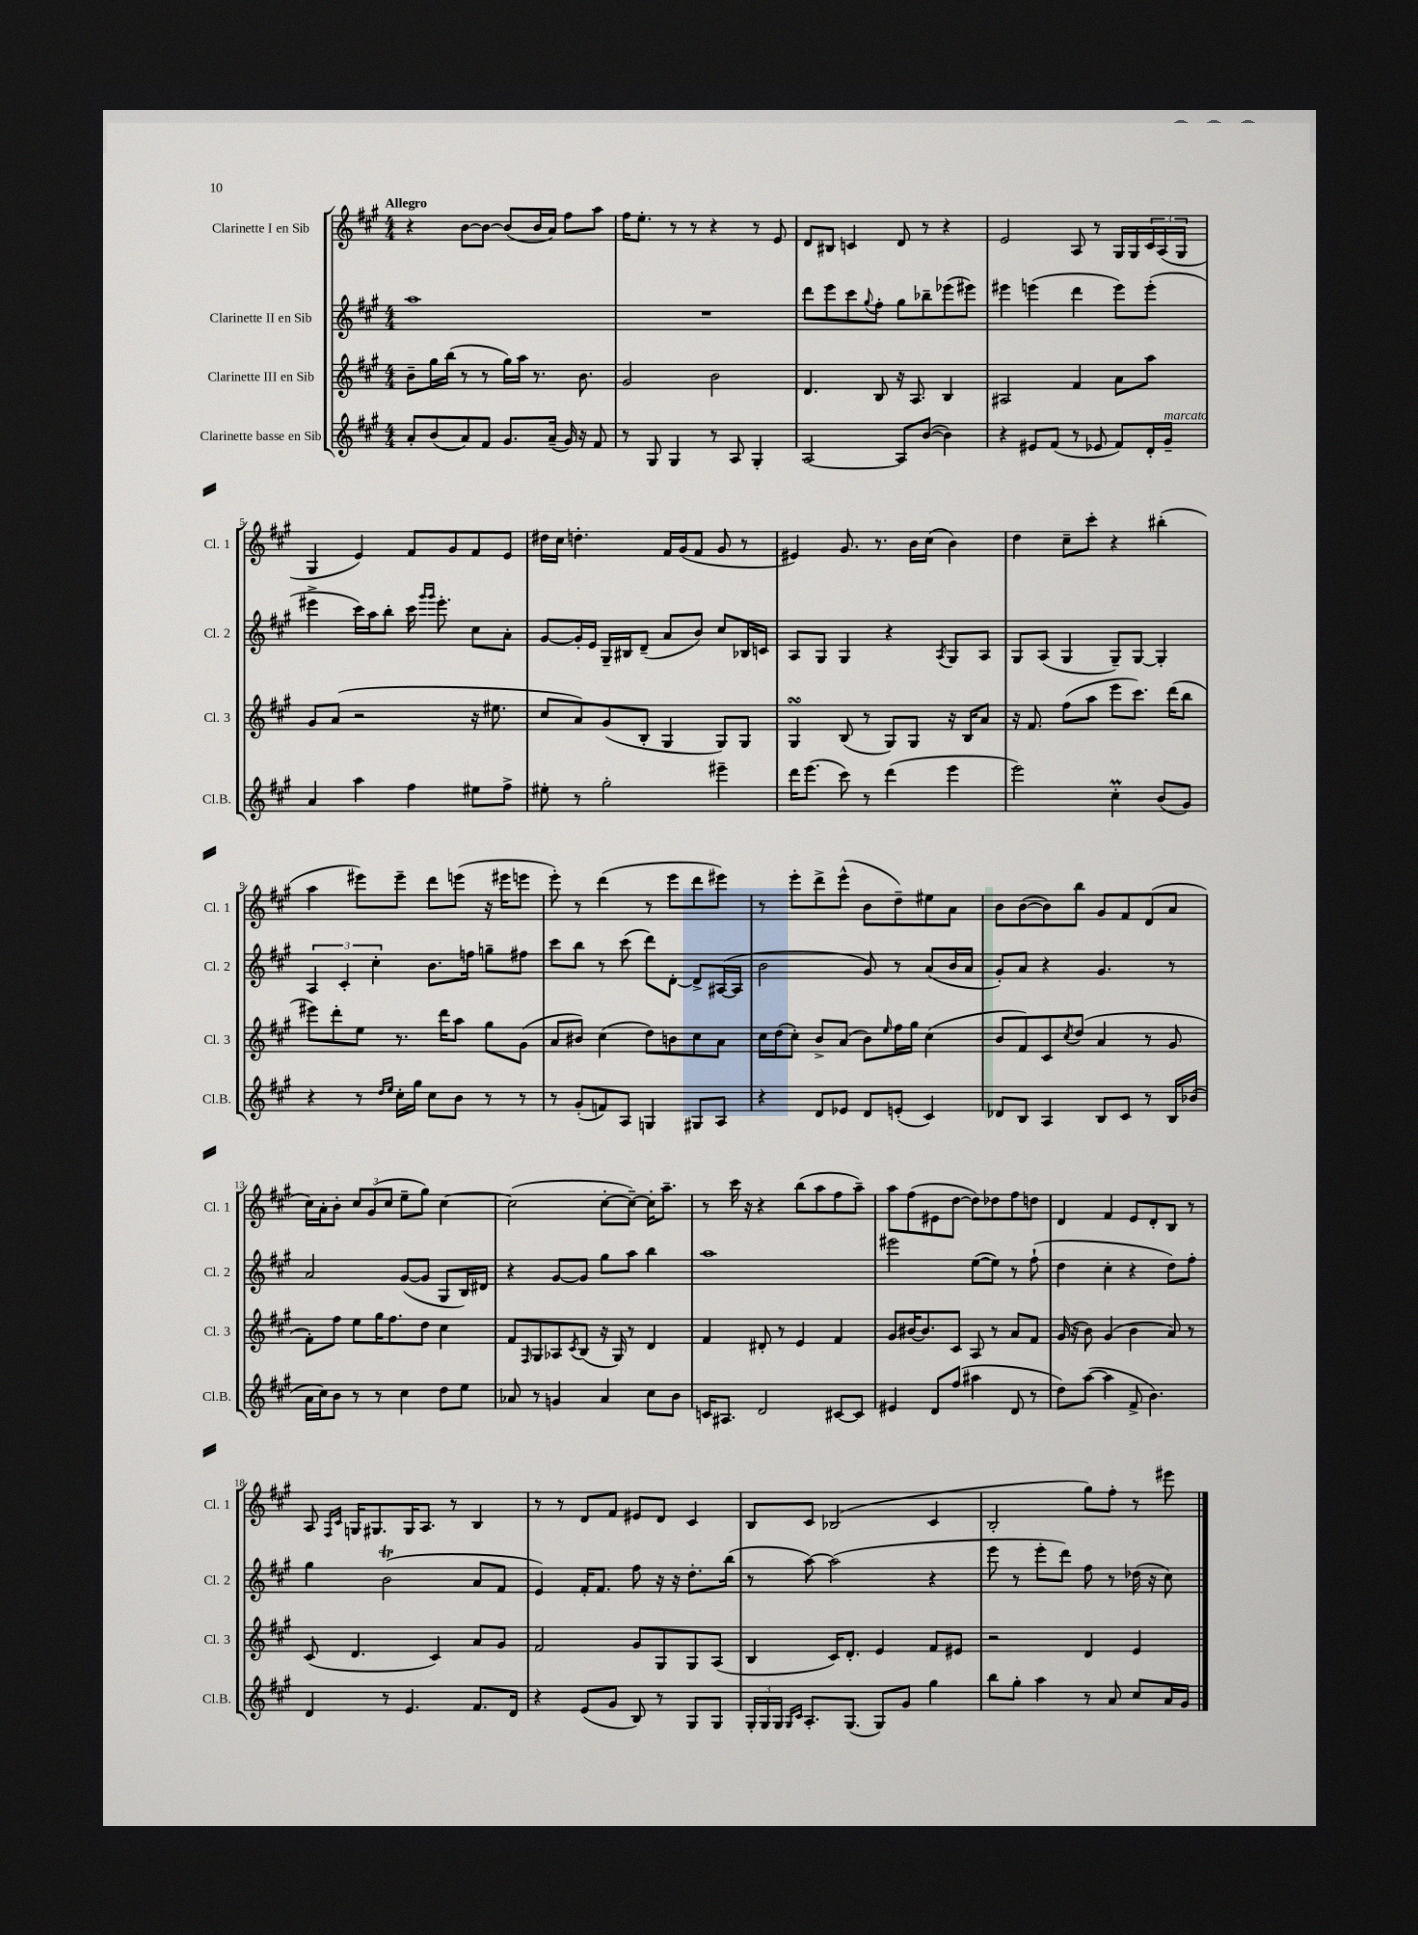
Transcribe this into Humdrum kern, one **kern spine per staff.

**kern	**kern	**kern	**kern
*staff4	*staff3	*staff2	*staff1
*clefG2	*clefG2	*clefG2	*clefG2
*k[f#c#g#]	*k[f#c#g#]	*k[f#c#g#]	*k[f#c#g#]
*M4/4	*M4/4	*M4/4	*M4/4
8a'	8b~	1aa	4r
(8b	16gg#	.	.
.	(16bb	.	.
8a)	8r	.	[8b
8f#	8r	.	8b_
8.g#	16gg#)	.	(8b]
.	16aa	.	.
.	8.r	.	16b
(16a~	.	.	16a)
16g#)	.	.	8ff#
16r	8.b	.	.
8f#	.	.	8aa
=	=	=	=
8r	2g#	1r	16ff#
.	.	.	8.ee'
8G#	.	.	.
4G#	.	.	8r
.	.	.	8r
8r	2b	.	4r
8A	.	.	.
4G#'	.	.	8r
.	.	.	8e
=	=	=	=
[2A	4.d	8ddd	8d
.	.	8eee	8B#
.	.	8ccc#	4c
.	.	8qqgg#	.
.	8B	8ff#'	.
8A]	16r	8gg#	8d
.	8.A	.	.
([8b	.	8bb-~	8r
4b])	4B	(8eee-	4r
.	.	8eee#)	.
=	=	=	=
4r	2A#	4eee#	2e
8e#	.	(4eee	.
(8f#	.	.	.
8r	4f#	4ddd	8A
8e-	.	.	8r
8f#)	8a	8eee)	16G#
.	.	.	16G#
16d'	8aa	(8eee'	24c#
.	.	.	(24A
16g#~	.	.	.
.	.	.	24G#
=	=	=	=
4a	8g#	4eee#^	4G#
.	(8a	.	.
4aa	2r	16ccc#)	4e)
.	.	16aa	.
.	.	8bb'	.
4ff#	.	16ccc#	8f#
.	.	16qqggg#	.
.	.	16qqggg#	.
.	.	8.eee#'	.
.	.	.	8g#
8ee#	16r	8cc#	8f#
.	8.ee#	.	.
8ff#^	.	8a'	8e
=	=	=	=
8ee#'	8cc#	[8g#	16dd#
.	.	.	16cc#
8r	8a)	16g#']	4.dd'
.	.	16e	.
2gg#'	(8g#	16G#~	.
.	.	16B#	.
.	8B'	(8d~	.
.	4G#	8a	16f#
.	.	.	(16g#
.	.	8b)	8f#
4eee#~	8G#)	8cc#	8g#
.	8G#	16B-	8r
.	.	16c	.
=	=	=	=
16ddd	4G#	8A	4e#)
(8.eee	.	.	.
.	.	8G#	.
8ccc#)	(8B	4G#	8.g#
8r	8r	.	.
.	.	.	8.r
(4ddd	8G#)	4r	.
.	8G#	.	16b
.	.	.	(16cc#
.	.	8qA	.
4eee	16r	8G#	4b)
.	16B	.	.
.	8a	8A	.
=	=	=	=
2eee)	16r	8G#	4dd
.	8.f#	.	.
.	.	(8A	.
.	(8ff#	4G#	8cc#~
.	8aa	.	8ccc#'
4cc#'	8eee	8G#~)	4r
.	8.ccc#)	[8G#	.
(8b	.	4G#']	(4bb#'
.	(16ddd	.	.
8g#)	8bb	.	.
=	=	=	=
4r	8eee#)	6A	4aa
.	8ddd'	.	.
.	.	6c#'	.
8r	8ee	.	8eee#)
.	.	6cc#'	.
16qqdd	.	.	.
16qqee	.	.	.
16cc#'	8.r	.	8eee#~
16gg#	.	.	.
8cc#	.	8.b	8ddd
.	16ddd	.	.
8b	8aa	.	(8eee
.	.	16ff	.
8r	8gg#	8gg~	16r
.	.	.	16eee#
8r	(8g#	8ff#	8eee
=	=	=	=
8r	8a	8ccc#	8eee')
(8g#'	8b#)	8bb	8r
8f)	(4cc#	8r	(4ddd
8A	.	(8ccc#	.
4G	8dd)	8ddd)	8r
.	8b	[8d'	8eee
8G#	8cc#	8d^]	8ddd
8A	8a	([16A#	8eee#)
.	.	16A#]	.
=	=	=	=
4r	16cc#	2b	8r
.	(16dd	.	.
.	8cc#')	.	8eee'
8d	8b^	.	8ddd^
8e-	(8a	.	(8eee^^
8d	8b)	8g#)	8b
.	16qqee	.	.
(8e'	16ff#	8r	8dd~)
.	16gg#	.	.
4c#)	(4cc#	(8a	8ee#
.	.	16b	8a
.	.	16a	.
=	=	=	=
8d-	8b	8g#')	8b
8B	8f#)	8a	([8b
4A	8c#	4r	8b])
.	8qcc#	.	.
.	(8dd	.	8bb
8B	4a	4.g#	8g#
8c#	.	.	8f#
8r	8r	.	(8d
16B	8g#	8r	8a
(16b-	.	.	.
=	=	=	=
16a	8f#')	2a	16cc#)
16cc#)	.	.	16a'
8b	8ff#	.	8b'
8r	8ee	.	12cc#
.	.	.	(12g#
8r	16gg#	.	.
.	.	.	12cc#
.	8.ff#	.	.
4cc#	.	([8g#	8ee~
.	8dd	8g#]	8gg#)
8dd	4cc#	8G#	[4cc#
8ee	.	16B)	.
.	.	16d#	.
=	=	=	=
8a-	8f#	4r	(2cc#]
.	16qqF#	.	.
8r	8G#	.	.
4g	8A-	[8g#	.
.	8qc#	.	.
.	(8B	8g#]	.
4a-	16r	8gg#	[8cc#'
.	16G#)	.	.
.	8r	8aa	8cc#~_)
8cc#	4d	4bb	16cc#']
.	.	.	8.aa~
8b	.	.	.
=	=	=	=
16c	4f#	1aa	8r
8.A#	.	.	.
.	.	.	16ccc#
.	.	.	16r
2d	8d#'	.	4r
.	8r	.	.
.	4e	.	(8bb
.	.	.	8aa
[8c#	4f#	.	8ff#
8c#]	.	.	8aa~)
=	=	=	=
4e#	8g#	2eee#	8aa
.	[16b#	.	(8ff#
.	8.b#]	.	.
8d	.	.	8e#
(8ff#	8c#	.	[8dd
4aa#	8A	([8ee	8dd])
.	8r	8ee])	8dd-
8d	8a	8r	8ff#
8r	8f#	(8ff#`	8dd
=	=	=	=
8dd)	(16g#	4dd	4d
.	16r	.	.
([8aa	8b)	.	.
4aa]	(4g#	4cc#'	4f#
8f#^	4b	4r	8e
4.b)	.	.	8d'
.	8a)	8dd)	8B
.	8r	8ff#'	8r
=	=	=	=
4d	(8c#	4gg#	8A
.	.	.	16qqF#
.	.	.	16qqc#
.	4.d	.	16G
.	.	.	8.G#
8r	.	(2b	.
4.e	.	.	16G#
.	.	.	8.A
.	4c#)	.	.
.	.	.	8r
8.f#	8a	8a	4B
.	8g#	8f#	.
16d	.	.	.
=	=	=	=
4r	2f#	4e)	8r
.	.	.	8r
(8e	.	16f#'	8d
.	.	8.f#	.
8g#	.	.	8f#
8B)	8g#	8ff#	8e#
8r	8G#	16r	8d
.	.	16r	.
8G#	8G#	8.dd'	4c#
8G#	(8A	.	.
.	.	(16bb	.
=	=	=	=
24G#'	4B	8r	8B
24G#	.	.	.
24G#	.	.	.
16qqG#	.	.	.
16qqc#	.	.	.
8.A'	.	[8aa)	8c#
.	16c#)	(2aa]	(2B-
(8.G#	8.d'	.	.
8G#)	4e	.	.
8g#	.	.	.
4gg#	8f#	4r	4c#
.	8e#	.	.
=	=	=	=
8bb	2r	8eee	2B'
8gg#'	.	8r	.
4aa	.	8eee'	.
.	.	8ddd)	.
8r	4d	8ff#	8gg#)
8a	.	8r	8ff#'
8cc#	4e	(16dd-	8r
.	.	16r	.
16a	.	8cc#)	8eee#
16g#	.	.	.
==	==	==	==
*-	*-	*-	*-
